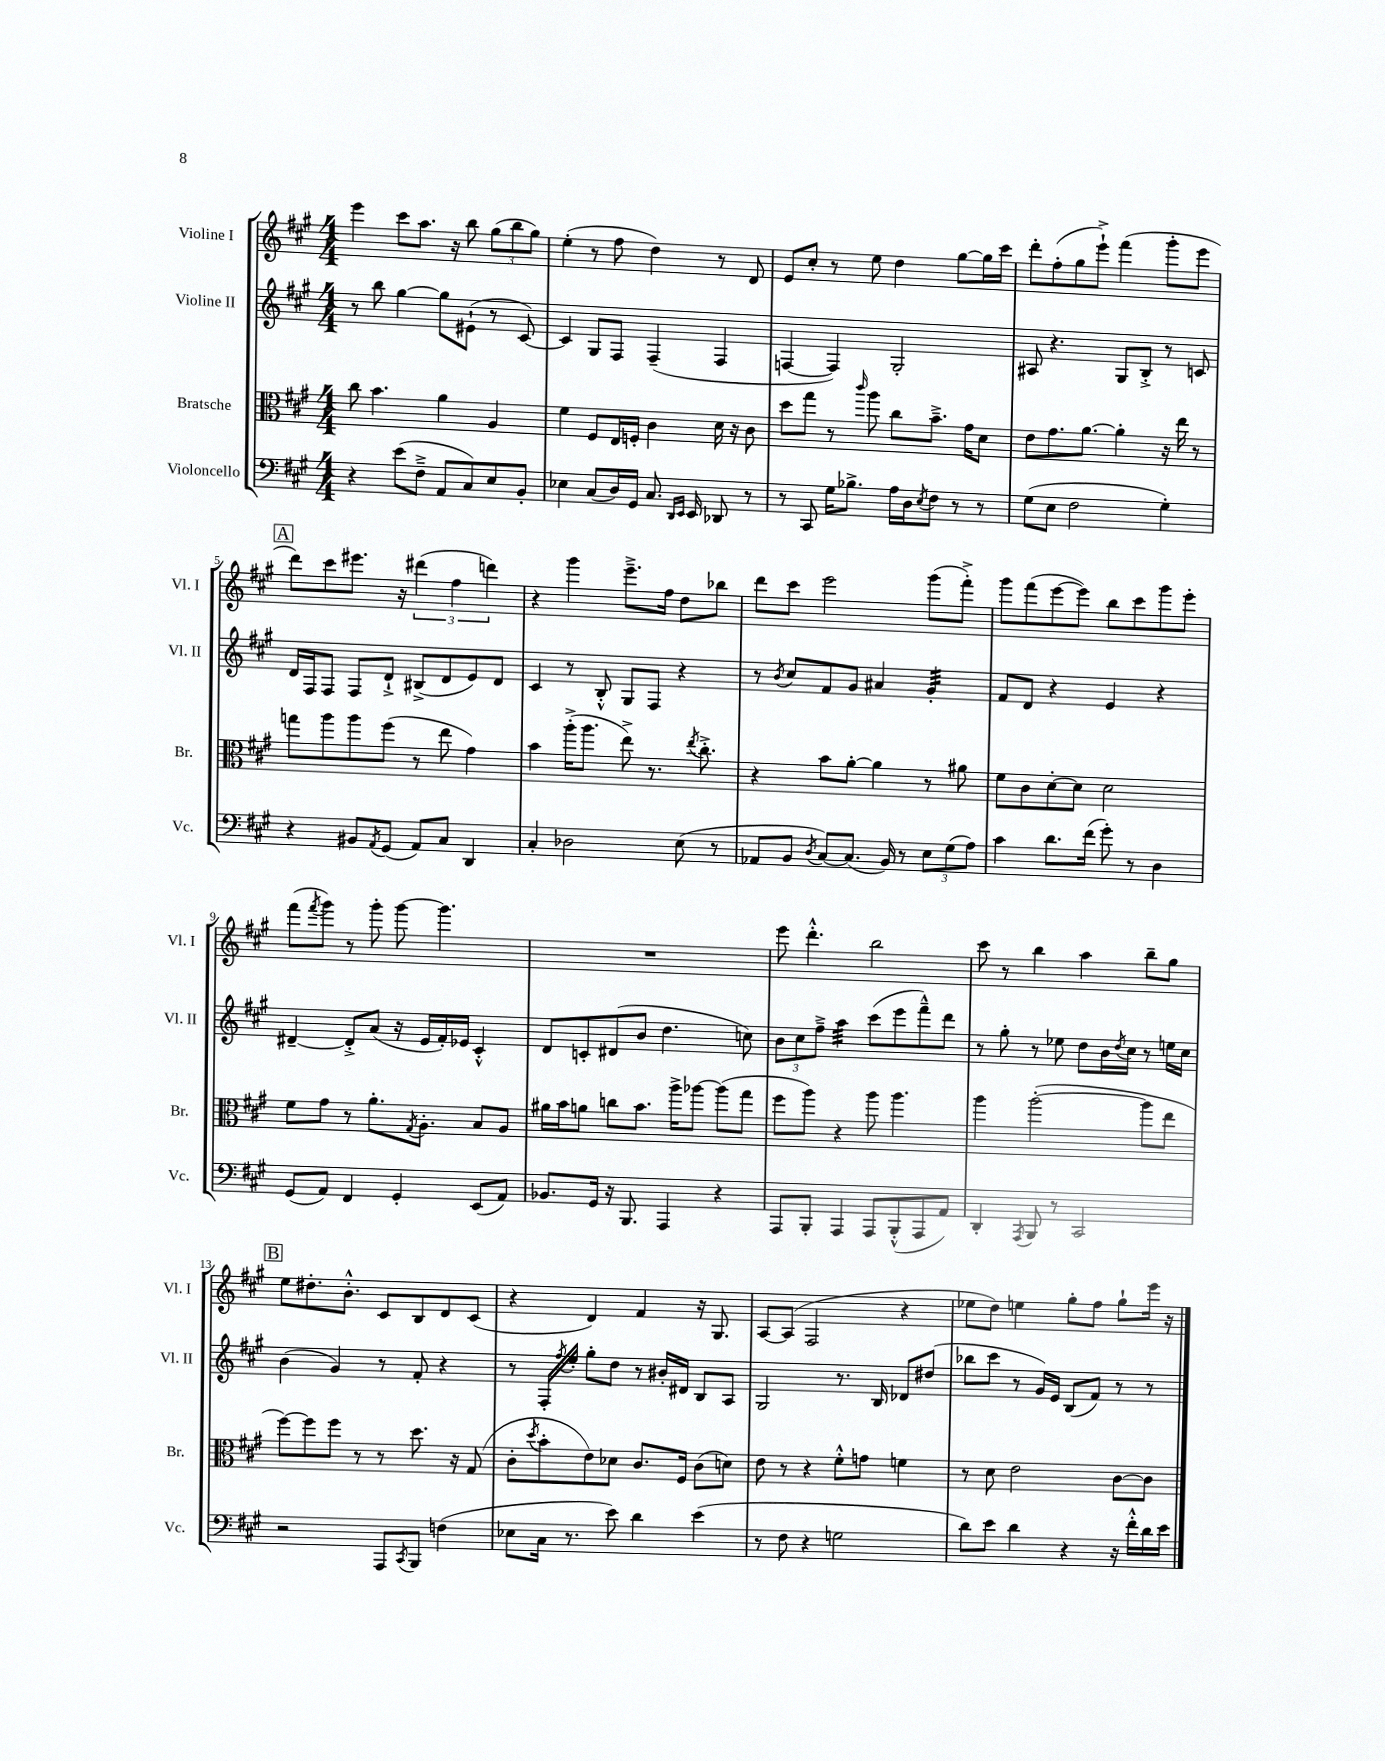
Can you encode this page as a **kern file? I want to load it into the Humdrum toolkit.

**kern	**kern	**kern	**kern
*staff4	*staff3	*staff2	*staff1
*clefF4	*clefC3	*clefG2	*clefG2
*k[f#c#g#]	*k[f#c#g#]	*k[f#c#g#]	*k[f#c#g#]
*M4/4	*M4/4	*M4/4	*M4/4
4r	8cc#	8r	4eee
.	4.b	8bb	.
(8e	.	[4gg#	8ccc#
8F#~^	.	.	8.aa
8AA	4a	8gg#]	.
.	.	.	16r
8C#)	.	(8e#`	8bb
8E	4A	8r	(12gg#
.	.	.	12bb
8BB'	.	[8c#)	.
.	.	.	12gg#)
=	=	=	=
4E-	4f#	4c#]	(4ee'
(8C#	8F#	8G#	8r
16D)	16E	8F#	8ff#
16GG#	16F'	.	.
8.C#	4c#	(4F#~	4dd)
16qqDD	.	.	.
16qqEE	.	.	.
16EE	.	.	.
8DD-	16d	4F#	8r
.	16r	.	.
8r	8c#	.	8d
=	=	=	=
8r	8dd	[4F	8e
8CC#	8gg#	.	8cc#'
16G#	8r	4F])	8r
8.B-^	.	.	.
.	16qqccc#	.	.
.	8aa	.	8ee
16A	8cc#	2G#'	4dd
16D	.	.	.
8qE	.	.	.
8F#	8.b~^	.	.
8r	.	.	[8gg#
.	16g#	.	.
8r	8d	.	16gg#]
.	.	.	16ccc#
=	=	=	=
(8G#	8e	8A#	8ddd'
8E	8.g#	4.r	(8ff#'
2F#	.	.	8gg#
.	[8.a	.	.
.	.	.	8eee`^)
.	4a']	8G#	(4fff#
.	.	8B'^	.
4G#')	16r	8r	8ggg#'
.	16ee	.	.
.	8r	8c	8eee
=	=	=	=
4r	8gg	16d	8ddd)
.	.	16F#	.
.	8aa	8F#	8ccc#
8BB#	8aa	8F#	8.eee#
8qAA	.	.	.
(8GG#	(8ff#	8d`^	.
.	.	.	16r
8AA)	8r	(8B#^	(6ddd#
8C#	8ee	8d	.
.	.	.	6ff#
4DD	4g#)	8e)	.
.	.	.	6ddd)
.	.	8d	.
=	=	=	=
4C#'	4b	4c#	4r
2D-	(16aa'^	8r	4ggg#
.	8.aa	.	.
.	.	8B'^^	.
.	8ee^)	8G#	8.eee~^
.	8.r	8F#	.
.	.	.	16ff#
(8E	.	4r	8dd
.	8qee	.	.
.	8.cc#'^	.	.
8r	.	.	8bb-
=	=	=	=
8AA-	4r	8r	8ddd
.	.	8qb	.
8BB	.	8cc#	8ccc#
8qD	.	.	.
[8C#)	8b	8f#	2eee
(8.C#]	[8a'	8g#	.
.	4a]	4a#	.
16BB)	.	.	.
8r	.	.	.
12E	8r	4g#'	(8ggg#
(12G#	.	.	.
.	8a#	.	8fff#'^)
12A)	.	.	.
=	=	=	=
4c#	8f#	8f#	8ggg#
.	8c#	8d	(8fff#
8.d	[8d'	4r	[8eee
.	8d]	.	8eee])
(16f#	.	.	.
8g#')	2d	4e	8bb
8r	.	.	8ccc#
4D	.	4r	8ggg#
.	.	.	8eee'
=	=	=	=
(8GG#	8f#	[4d#~	(8fff#
.	.	.	8qfff#
8AA)	8g#	.	8ggg#)
4FF#	8r	8d#'^]	8r
.	8.a'	(8a	8ggg#'
4GG#'	.	16r	[8ggg#
.	8qG#	.	.
.	8.A'	16e	.
.	.	16f#')	4.ggg#]
.	.	16e-	.
(8EE	8B	4c#'^^	.
8AA)	8A	.	.
=	=	=	=
8.BB-	16a#	8d	1r
.	16b	.	.
.	8a	8c'	.
16GG#	.	.	.
16r	8cc	(8d#	.
8.BBB	.	.	.
.	8.b	8b	.
4AAA	.	4.dd	.
.	16aa^	.	.
.	[8aa-	.	.
4r	(8aa-]	.	.
.	8gg#	8cc)	.
=	=	=	=
8AAA	8ff#	12b	8eee
.	.	12cc#	.
8BBB'	8aa)	.	4.ddd'^^
.	.	12ff#~^	.
4AAA	4r	4aa	.
8AAA	8aa	(8ccc#	2bb
(8BBB'^^	4.aa	8eee	.
8AAA	.	8fff#~^^)	.
8AA)	.	8ddd	.
=	=	=	=
4DD'	4aa	8r	8ccc#
.	.	8gg#'	8r
8qAAA	.	.	.
8BBB	([2aa'	8r	4bb
8r	.	8ee-	.
2CC#	.	8dd	4aa
.	.	16b	.
.	.	8qdd	.
.	.	16cc#	.
.	8aa]	8r	8bb~
.	8ee	16ee	8gg#
.	.	16cc#	.
=	=	=	=
2r	[8ff#)	(4b	8ee
.	8ff#]	.	8.dd#'
.	8ff#	4g#)	.
.	.	.	8.b'^^
.	8r	.	.
8AAA	8r	8r	8c#
8qCC#	.	.	.
8BBB	8.dd	8f#'	8B
(4F	.	4r	8d
.	16r	.	.
.	(8G#	.	(8c#
=	=	=	=
8E-	8c#'	8r	4r
.	8qdd	.	.
16C#	8b'	16F#'	.
.	.	8qff#	.
8.r	.	16ee'	.
.	8e)	8gg#'	4d)
8e)	8d-	8dd	.
4d	8.c#	8r	4f#
.	.	16b#'	.
.	16F#	16d#	.
(4e	(8c#	8B	16r
.	.	.	8.G#
.	8d)	8A	.
=	=	=	=
8r	8e	2G#	[8A
8F#	8r	.	(8A]
4r	4r	.	2F#
2G	8f#'^^	8.r	.
.	8g	.	.
.	.	16B	.
.	4f	8d-	4r
.	.	(8dd#	.
=	=	=	=
8d)	8r	8bb-	8ee-
8e	8d	8ccc#	8dd)
4d	2e	8r	4ee
.	.	16g#)	.
.	.	16e	.
4r	.	(8B	8gg#'
.	.	8f#)	8ff#
16r	[8c#	8r	8gg#`
16f#'^^	.	.	.
16d	8c#]	8r	16eee
16e	.	.	16r
==	==	==	==
*-	*-	*-	*-
